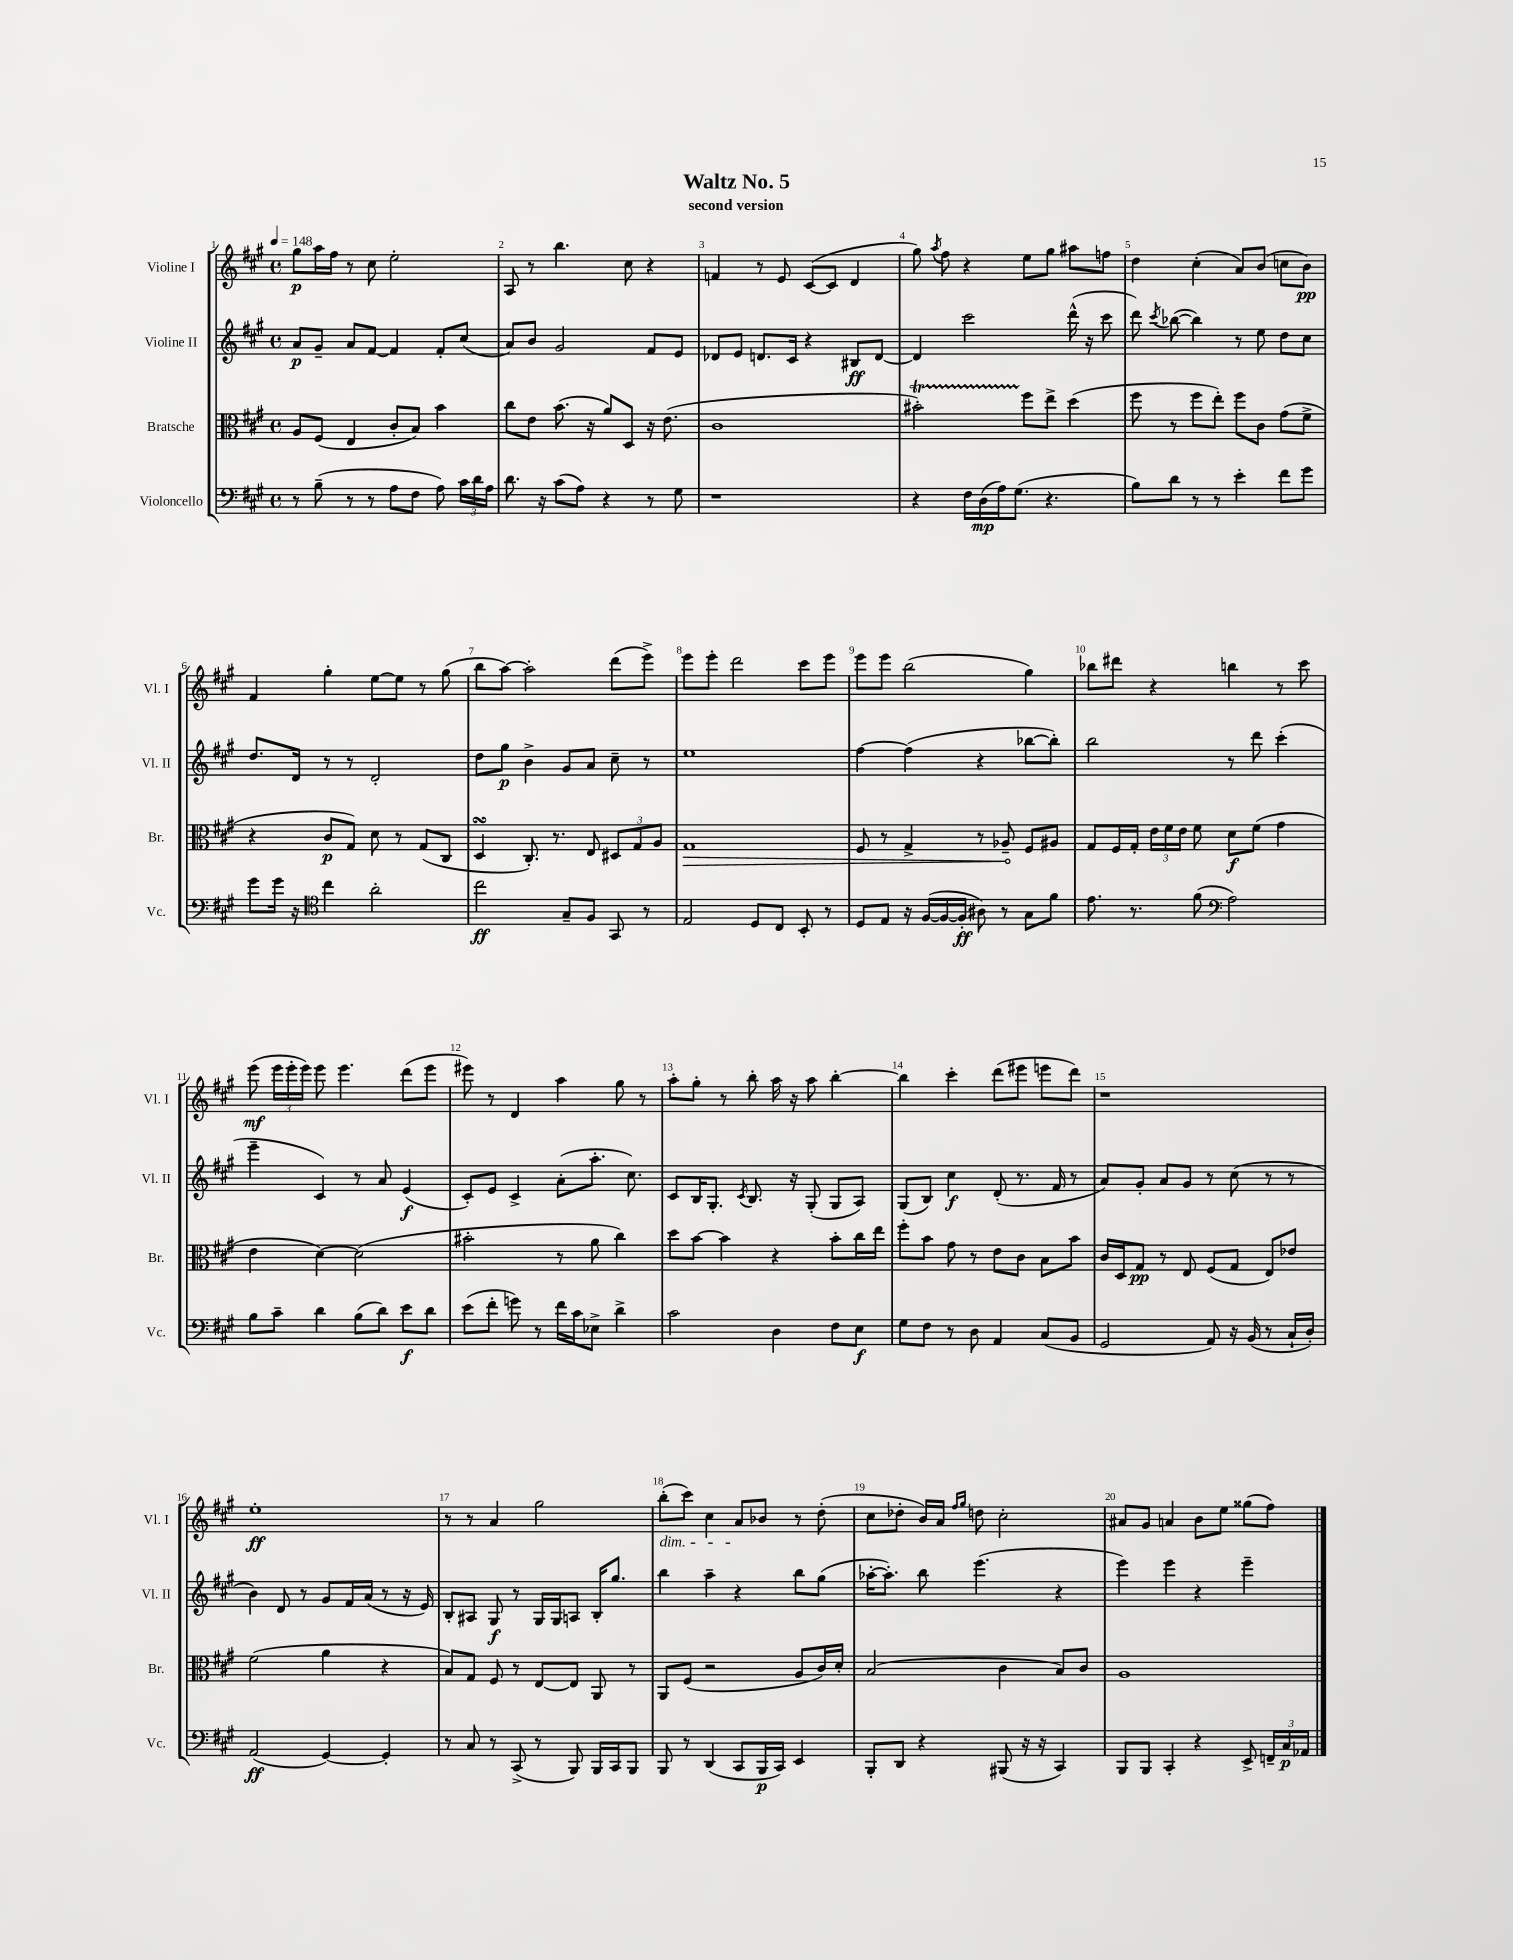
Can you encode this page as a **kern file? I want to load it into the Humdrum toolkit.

**kern	**dynam	**kern	**dynam	**kern	**dynam	**kern	**dynam
*part4	*part4	*part3	*part3	*part2	*part2	*part1	*part1
*staff4	*staff4	*staff3	*staff3	*staff2	*staff2	*staff1	*staff1
*I"Violoncello	*	*I"Bratsche	*	*I"Violine II	*	*I"Violine I	*
*I'Vc.	*	*I'Br.	*	*I'Vl. II	*	*I'Vl. I	*
*clefF4	*	*clefC3	*	*clefG2	*	*clefG2	*
*k[f#c#g#]	*	*k[f#c#g#]	*	*k[f#c#g#]	*	*k[f#c#g#]	*
*M4/4	*	*M4/4	*	*M4/4	*	*M4/4	*
*met(c)	*	*met(c)	*	*met(c)	*	*met(c)	*
*MM148	*	*MM148	*	*MM148	*	*MM148	*
=1	=1	=1	=1	=1	=1	=1	=1
8r	.	8A/L	.	8a/L	p	8gg#\L	p
(8B~\	.	(8F#/J	.	8g#~/J	.	16aa\L	.
.	.	.	.	.	.	16ff#\JJ	.
8r	.	4E/	.	8a/L	.	8r	.
8r	.	.	.	[8f#/J	.	8cc#\	.
8A\L	.	8c#'/L	.	4f#/]	.	2ee'\	.
8F#\J	.	8B/J)	.	.	.	.	.
8A\)	.	4b\	.	8f#'/L	.	.	.
24c#\LL	.	.	.	(8cc#/J	.	.	.
24d\	.	.	.	.	.	.	.
24A\JJ	.	.	.	.	.	.	.
=2	=2	=2	=2	=2	=2	=2	=2
8.d\	.	8cc#\L	.	8a/L)	.	8A/	.
.	.	8e\J	.	8b/J	.	8r	.
16r	.	.	.	.	.	.	.
(8c#\L	.	(8.b\	.	2g#/	.	4.bb\	.
8A\J)	.	.	.	.	.	.	.
.	.	16r	.	.	.	.	.
4r	.	8a/L)	.	.	.	.	.
.	.	8D/J	.	.	.	8cc#\	.
8r	.	16r	.	8f#/L	.	4r	.
.	.	(8.e\	.	.	.	.	.
8G#\	.	.	.	8e/J	.	.	.
=3	=3	=3	=3	=3	=3	=3	=3
1r	.	1c#	.	8d-X/L	.	4fn/	.
.	.	.	.	8e/J	.	.	.
.	.	.	.	8.dn/L	.	8r	.
.	.	.	.	.	.	8e/	.
.	.	.	.	16c#/Jk	.	.	.
.	.	.	.	4r	.	([8c#/L	.
.	.	.	.	.	.	8c#/J]	.
.	.	.	.	8B#X/L	ff	4d/	.
.	.	.	.	[8d/J	.	.	.
=4	=4	=4	=4	=4	=4	=4	=4
4r	.	2b#Xt'\)	.	4d/]	.	8gg#\)	.
.	.	.	.	.	.	8qaa/	.
.	.	.	.	.	.	8ff#\	.
16F#\LL	.	.	.	2ccc#\	.	4r	.
(16D\	mp	.	.	.	.	.	.
16A\J)	.	.	.	.	.	.	.
(8.G#\J	.	.	.	.	.	.	.
.	.	8ff#\L	.	.	.	8ee\L	.
4.r	.	8ee^\J	.	.	.	8gg#\J	.
.	.	(4dd\	.	(16ddd^^\	.	8aa#X\L	.
.	.	.	.	16r	.	.	.
.	.	.	.	8ccc#\	.	8ffn\J	.
=5	=5	=5	=5	=5	=5	=5	=5
8B\L)	.	8ff#\	.	8ddd\)	.	4dd\	.
.	.	.	.	8qccc#/	.	.	.
8d\J	.	8r	.	([8bb-X\	.	.	.
8r	.	8ff#\L	.	4bb-\])	.	(4cc#'\	.
8r	.	8ee'\J)	.	.	.	.	.
4e'\	.	8ff#\L	.	8r	.	8a/L)	.
.	.	8c#\J	.	8ee\	.	(8b/J	.
8f#\L	.	(8g#\L	.	8dd\L	.	8ccn\L	.
8g#\J	.	8f#^\J	.	8cc#\J	.	8b\J)	pp
!!LO:LB:g=z
=6	=6	=6	=6	=6	=6	=6	=6
8g#\L	.	4r	.	8.dd/L	.	4f#/	.
16g#\Jk	.	.	.	.	.	.	.
16r	.	.	.	16d/Jk	.	.	.
*clefC4	*	*	*	*	*	*	*
4cc#\	.	8c#/L	p	8r	.	4gg#'\	.
.	.	8G#/J)	.	8r	.	.	.
2a'\	.	8d\	.	2d'/	.	[8ee\L	.
.	.	8r	.	.	.	8ee\J]	.
.	.	(8G#/L	.	.	.	8r	.
.	.	8C#/J	.	.	.	(8gg#\	.
=7	=7	=7	=7	=7	=7	=7	=7
2cc#\	ff	4DsSSs/	.	8dd\L	.	8bb\L	.
.	.	.	.	8gg#\J	p	[8aa\J)	.
.	.	8.C#'/)	.	4b^\	.	2aa'\]	.
.	.	8.r	.	.	.	.	.
8G#~/L	.	.	.	8g#/L	.	.	.
8F#/J	.	8E/	.	8a/J	.	.	.
8GG#/	.	12D#X/L	.	8cc#~\	.	(8ddd\L	.
.	.	12G#/	.	.	.	.	.
8r	.	.	.	8r	.	8eee^\J)	.
.	.	12A/J	.	.	.	.	.
=8	=8	=8	=8	=8	=8	=8	=8
!	!	!	!LO:HP:b	!	!	!	!
2E/	.	1G#	>	1ee	.	8eee\L	.
.	.	.	.	.	.	8eee'\J	.
.	.	.	.	.	.	2ddd\	.
8D/L	.	.	.	.	.	.	.
8C#/J	.	.	.	.	.	.	.
8BB'/	.	.	.	.	.	8ccc#\L	.
8r	.	.	.	.	.	8eee\J	.
=9	=9	=9	=9	=9	=9	=9	=9
8D/L	.	8F#/	.	[4ff#\	.	8eee\L	.
8E/J	.	8r	.	.	.	8eee\J	.
16r	.	4G#^/	.	(4ff#\]	.	(2bb\	.
([16F#/LL	.	.	.	.	.	.	.
16F#/_	.	.	.	.	.	.	.
16F#'/JJ]	ff	.	.	.	.	.	.
8A#X\)	.	8r	.	4r	.	.	.
8r	.	8A-X~/	.	.	.	.	.
8G#\L	.	8F#/L	]	[8bb-X\L	.	4gg#\)	.
8f#\J	.	8A#X/J	.	8bb-'\J])	.	.	.
=10	=10	=10	=10	=10	=10	=10	=10
8.e\	.	8G#/L	.	2bb\	.	8bb-X\L	.
.	.	16F#/L	.	.	.	8ddd#X\J	.
8.r	.	16G#'/JJ	.	.	.	.	.
.	.	24e\LL	.	.	.	4r	.
.	.	24f#\	.	.	.	.	.
.	.	24e\JJ	.	.	.	.	.
(8f#\	.	8f#\	.	.	.	.	.
*clefF4	*	*	*	*	*	*	*
2A\)	.	8d\L	f	8r	.	4bbn\	.
.	.	(8f#\J	.	8ddd\	.	.	.
.	.	4g#\	.	(4ccc#'\	.	8r	.
.	.	.	.	.	.	8ccc#\	.
!!LO:LB:g=z
=11	=11	=11	=11	=11	=11	=11	=11
8B\L	.	4e\	.	4eee~\	.	(8eee\	mf
8c#~\J	.	.	.	.	.	24eee\LL	.
.	.	.	.	.	.	24eee'\	.
.	.	.	.	.	.	24eee\JJ)	.
4d\	.	[4d\)	.	4c#/)	.	8eee\	.
.	.	.	.	.	.	4.eee\	.
(8B\L	.	(2d\]	.	8r	.	.	.
8d\J)	.	.	.	8a/	.	.	.
8e\L	f	.	.	(4e/	f	(8ddd\L	.
8d\J	.	.	.	.	.	8eee\J	.
=12	=12	=12	=12	=12	=12	=12	=12
(8e\L	.	2b#X'\	.	8c#'/L)	.	8eee#X\)	.
8f#'\J	.	.	.	8e/J	.	8r	.
8gn\)	.	.	.	4c#^/	.	4d/	.
8r	.	.	.	.	.	.	.
16f#\LL	.	8r	.	(8a'\L	.	4aa\	.
16c#\J	.	.	.	.	.	.	.
8E-X^\J	.	8a\	.	8.aa'\J	.	.	.
4d^\	.	4cc#\)	.	.	.	8gg#\	.
.	.	.	.	8.cc#\)	.	.	.
.	.	.	.	.	.	8r	.
=13	=13	=13	=13	=13	=13	=13	=13
2c#\	.	8dd\L	.	8c#/L	.	8aa'\L	.
.	.	[8b\J	.	16B/K	.	8gg#'\J	.
.	.	.	.	8.G#'/J	.	.	.
.	.	4b\]	.	.	.	8r	.
.	.	.	.	8qc#/	.	.	.
.	.	.	.	8.B/	.	8bb'\	.
4D\	.	4r	.	.	.	16aa\	.
.	.	.	.	16r	.	16r	.
.	.	.	.	(8G#'/	.	8aa\	.
8F#\L	.	8b'\L	.	8G#/L	.	[4bb'\	.
8E\J	f	16cc#\L	.	8A/J)	.	.	.
.	.	16ee\JJ	.	.	.	.	.
=14	=14	=14	=14	=14	=14	=14	=14
8G#\L	.	8ff#'\L	.	(8G#/L	.	4bb\]	.
8F#\J	.	8b\J	.	8B/J)	.	.	.
8r	.	8g#\	.	4cc#\	f	4ccc#'\	.
8D\	.	8r	.	.	.	.	.
4AA/	.	8e\L	.	(8d'/	.	(8ddd\L	.
.	.	8c#\J	.	8.r	.	8eee#X\J	.
(8C#/L	.	8B\L	.	.	.	8eeen\L	.
.	.	.	.	16f#/	.	.	.
8BB/J	.	8b\J	.	8r	.	8ddd\J)	.
=15	=15	=15	=15	=15	=15	=15	=15
2GG#/	.	16c#/LL	.	8a/L)	.	1r	.
.	.	16D/J	.	.	.	.	.
.	.	8G#/J	pp	8g#'/J	.	.	.
.	.	8r	.	8a/L	.	.	.
.	.	8E/	.	8g#/J	.	.	.
8AA/)	.	(8F#/L	.	8r	.	.	.
16r	.	8G#/J	.	(8cc#\	.	.	.
(16BB/	.	.	.	.	.	.	.
8r	.	8E/L)	.	8r	.	.	.
16C#`/LL	.	8e-X/J	.	8r	.	.	.
16D'/JJ)	.	.	.	.	.	.	.
!!LO:LB:g=z
=16	=16	=16	=16	=16	=16	=16	=16
(2AA/	ff	(2f#\	.	4b\)	.	1ee'	ff
.	.	.	.	8d/	.	.	.
.	.	.	.	8r	.	.	.
[4GG#/)	.	4a\	.	8g#/L	.	.	.
.	.	.	.	16f#/L	.	.	.
.	.	.	.	(16a/JJ	.	.	.
4GG#'/]	.	4r	.	8r	.	.	.
.	.	.	.	16r	.	.	.
.	.	.	.	16e/)	.	.	.
=17	=17	=17	=17	=17	=17	=17	=17
8r	.	8B/L)	.	8B'/L	.	8r	.
8C#/	.	8G#/J	.	8A#X/J	.	8r	.
8r	.	8F#/	.	8G#/	f	4a/	.
(8CC#^/	.	8r	.	8r	.	.	.
8r	.	[8E/L	.	16G#/LL	.	2gg#\	.
.	.	.	.	16G#/J	.	.	.
8BBB/)	.	8E/J]	.	8An/J	.	.	.
16BBB/LL	.	8AA/	.	16B'/KL	.	.	.
16CC#/J	.	.	.	8.gg#/J	.	.	.
8BBB/J	.	8r	.	.	.	.	.
=18	=18	=18	=18	=18	=18	=18	=18
!	!	!	!	!	!	!LO:TX:b:i:t=dim.	!
8BBB/	.	8AA/L	.	4bb\	.	(8bb'\L	.
8r	.	(8F#/J	.	.	.	8ccc#\J)	.
(4DD/	.	2r	.	4aa~\	.	4cc#\	.
8CC#/L	.	.	.	4r	.	8a/L	.
16BBB/L	p	.	.	.	.	8b-X/J	.
16CC#/JJ)	.	.	.	.	.	.	.
4EE/	.	8A/L	.	8bb\L	.	8r	.
.	.	16c#/L)	.	(8gg#\J	.	(8dd'\	.
.	.	16d'/JJ	.	.	.	.	.
=19	=19	=19	=19	=19	=19	=19	=19
8BBB'/L	.	(2B/	.	[16aa-X'\KL	.	8cc#\L	.
.	.	.	.	8.aa-'\J])	.	.	.
8DD/J	.	.	.	.	.	8dd-X'\J	.
4r	.	.	.	8bb\	.	16b/LL)	.
.	.	.	.	.	.	16a/JJ	.
.	.	.	.	.	.	16qqff#/LL	.
.	.	.	.	.	.	16qqgg#/JJ	.
.	.	.	.	(4.eee\	.	8ddn\	.
(8BBB#X/	.	4c#\	.	.	.	2cc#'\	.
16r	.	.	.	.	.	.	.
16r	.	.	.	.	.	.	.
4CC#/)	.	8B/L)	.	4r	.	.	.
.	.	8c#/J	.	.	.	.	.
=20	=20	=20	=20	=20	=20	=20	=20
8BBB/L	.	1A	.	4eee\)	.	8a#X/L	.
8BBB/J	.	.	.	.	.	8g#/J	.
4CC#'/	.	.	.	4eee\	.	4an/	.
4r	.	.	.	4r	.	8b\L	.
.	.	.	.	.	.	8ee\J	.
8EE^/	.	.	.	4eee~\	.	(8gg##X\L	.
24FFn~/LL	.	.	.	.	.	8ff#\J)	.
24C#/	p	.	.	.	.	.	.
24AA-X/JJ	.	.	.	.	.	.	.
==	==	==	==	==	==	==	==
*-	*-	*-	*-	*-	*-	*-	*-
